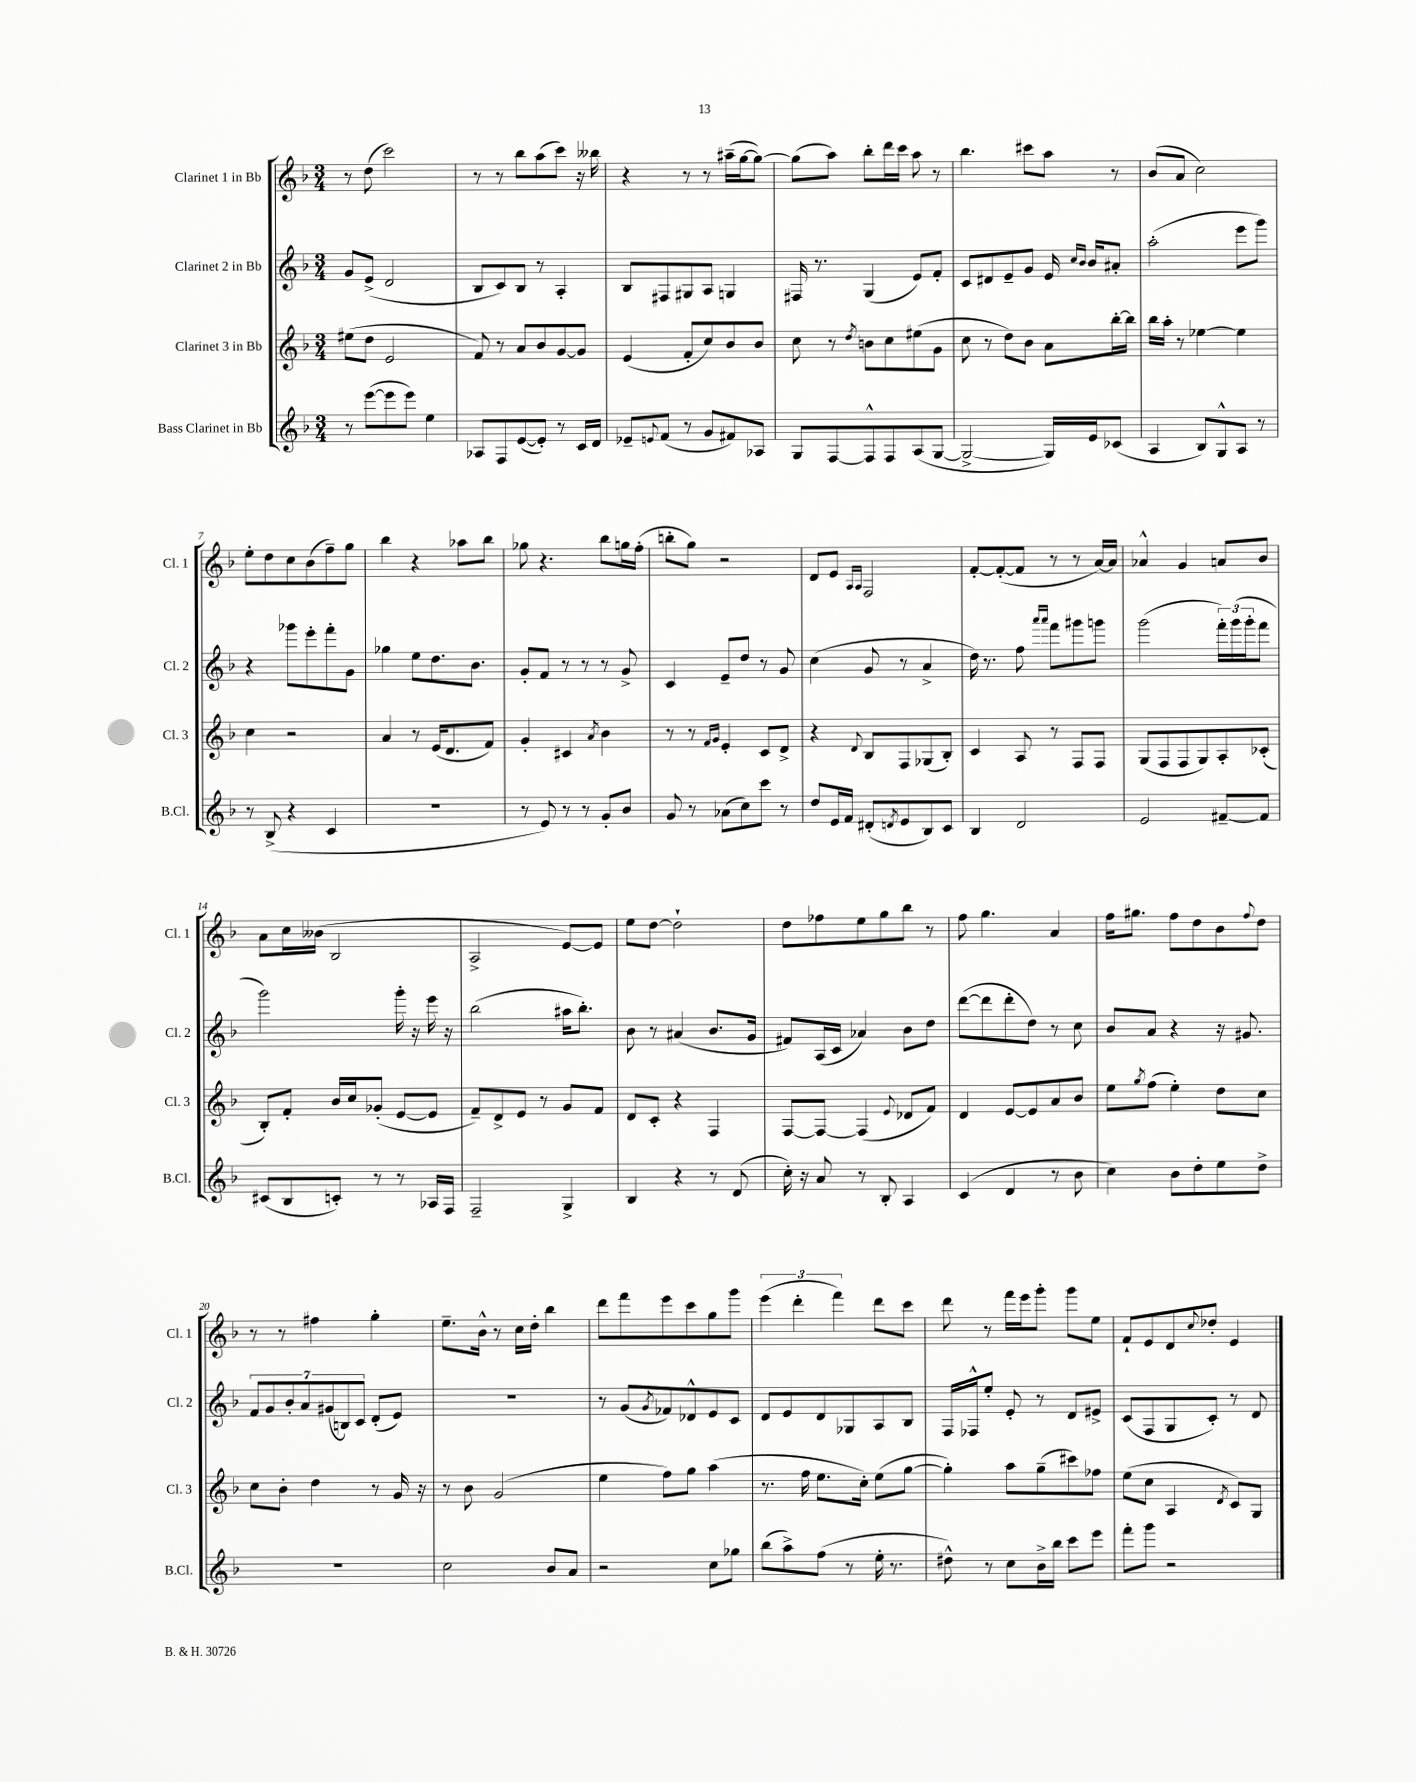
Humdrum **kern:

**kern	**kern	**kern	**kern
*staff4	*staff3	*staff2	*staff1
*clefG2	*clefG2	*clefG2	*clefG2
*k[b-]	*k[b-]	*k[b-]	*k[b-]
*M3/4	*M3/4	*M3/4	*M3/4
8r	(8ee#\L	8g/L	8r
([8eee\L	8dd\J	(8e^/J	(8dd\
8eee\]	2e/	2d/	2ccc\)
8eee\J)	.	.	.
4ee\	.	.	.
=	=	=	=
8A-/L	8f/)	8B-/L	8r
8F/	8r	8c/)	8r
([8e/	8a/L	8B-/J	8bb-\L
8e'/]J)	8b-/	8r	(8aa\
8r	[8g/	4A'/	8ccc\J)
16c/LL	8g/]J	.	16r
16d/JJ	.	.	16bb--\
=	=	=	=
8e-~/L	(4e/	8B-/L	4r
8qqe/	.	.	.
(8f/J	.	8F#/	.
8r	8f'/L	8G#/	8r
8g/L	8cc/)	8A/J	8r
8f#/)	8b-/	4G/	(16aa#~\LL
.	.	.	[16gg\J
8A-/J	8b-/J	.	8gg\_J)
=	=	=	=
8G/L	8cc\	16F#/	(8gg\]L
.	.	8.r	.
[8F/	8r	.	8aa\J)
.	8qdd/	.	.
8F^^/]	8b\L	(4G/	8bb-'\L
8F/	8cc\	.	16ddd\L
.	.	.	16ccc\JJ
(8A/	(8ee#\	8e/L)	8aa\
[8G/J	8g\J	8f'/J	8r
=	=	=	=
2G^/_	8cc\	8c/L	4.bb-\
.	8r	8d#/	.
.	8dd\L)	8e~/	.
.	8b-\J	8g/J	8ccc#\L
16G/]LL)	8a\L	16e/	8aa\J
.	.	16qqcc/LL	.
.	.	16qqb-/JJ	.
16e/J	.	16b-/LK	.
(8c-/J	[16bb-'\L	8a#'/J	8r
.	16bb-\]JJ	.	.
=	=	=	=
4A/	16bb-\LL	(2aa'\	(8b-/L
.	16aa'\JJ	.	.
.	8r	.	8a/J
8B-/L)	[4ee-\	.	2cc\)
8G^^/	.	.	.
8A/J	4ee-\]	8eee\L	.
8r	.	8ggg\J)	.
=	=	=	=
8r	4cc\	4r	8ee'\L
(8B-^/	.	.	8dd\
4r	2r	8ggg-\L	8cc\
.	.	8eee'\	(8b-\
4c/	.	8fff'\	8ff~\)
.	.	8g\J	8gg\J
=	=	=	=
2.r	4a/	4gg-\	4bb-\
.	8r	8ee\L	4r
.	(16e/LK	8.dd\	.
.	8.d/	.	.
.	.	.	8aa-\L
.	.	8.b-\J	.
.	8f/J)	.	8bb-\J
=	=	=	=
8r	4g'/	8g'/L	8gg-\
8e/)	.	8f/J	4.r
8r	4c#/	8r	.
8r	.	8r	.
.	8qa/	.	.
8g'/L	4b-\	8r	8bb-\L
8b-/J	.	8g^/	16gg\L
.	.	.	(16ff'\JJ
=	=	=	=
8g/	8r	4c/	8bb'\L
8r	8r	.	8gg\J)
.	16qqf/LL	.	.
.	16qqg/JJ	.	.
(8a-\L	4e'/	8e~/L	2r
8cc\)	.	8dd/J	.
8ccc\J	8c/L	8r	.
8r	8d^/J	8g/	.
=	=	=	=
8dd/L	4r	(4cc\	8d/L
16e/L	.	.	8e/J
16f/JJ	.	.	.
.	.	.	16qqA/LL
.	8qqd/	.	16qqA/JJ
(8d#'/L	8B-/L	8g/	2F/
8qd/	.	.	.
8e/	8F/	8r	.
8B-/)	(8G-/	4a^/	.
8c/J	8B-'/J)	.	.
=	=	=	=
4B-/	4c/	16dd\)	[8f'/L
.	.	8.r	.
.	.	.	(8f'/_
2d/	8A/	8ff\	8f/]J
.	.	16qqaaa/LL	.
.	.	16qqaaa/JJ	.
.	8r	8fff\L	8r
.	8F/L	8ggg#\	8r
.	8F/J	8ggg\J	[16a/LL)
.	.	.	16a/]JJ
=	=	=	=
2e/	(8G/L	(2ggg\	4a-^^/
.	8F/	.	.
.	8F/	.	4g/
.	8G/)	.	.
[8f#~/L	8A'/	24fff'\LL)	8a/L
.	.	(24ggg\	.
.	.	24ggg'\J	.
8f#/]J	(8c-'/J	8fff\J	8b-/J
=	=	=	=
(8c#/L	8B-'/L)	2ggg\)	8a\L
8B-/	8f'/J	.	16cc\L
.	.	.	(16b--\JJ
8c'/J)	16b-/LL	.	2B-/
.	16cc/J	.	.
8r	(8g-'/J	.	.
8r	[8e/L	16ggg'\	.
.	.	16r	.
16A-/LL	8e/]J	16eee\	.
16F/JJ	.	16r	.
=	=	=	=
2F~/	8f~/L)	(2bb-\	2A^/
.	8d^/	.	.
.	8e/J	.	.
.	8r	.	.
4G^/	8g/L	16aa#\LK	[8e/L)
.	.	8.bb-'\J)	.
.	8f/J	.	8e/]J
=	=	=	=
4B-/	8d/L	8b-\	8ee\L
.	8c'/J	8r	[8dd\J
4r	4r	(4a#/	2dd`\]
8r	4F/	8.b-/L	.
(8d/	.	.	.
.	.	16g/Jk	.
=	=	=	=
16cc'\)	[8F/L	8f#/L)	8dd\L
16r	.	.	.
8a/	8F/_J	(16A/L	8ff-\
.	.	16c/JJ	.
8r	(4F/]	4a-/)	8ee\
8B-'/	.	.	8gg\
.	8qqe/	.	.
4A/	8d-/L	8b-\L	8bb-\J
.	8f/J)	8dd\J	8r
=	=	=	=
(4c/	4d/	([8ddd\L	8ff\
.	.	8ddd\]	4.gg\
4d/	[8e/L	8ddd'\	.
.	8e/]	8dd\J)	.
8r	8a/	8r	4a/
8b-\	8b-/J	8cc\	.
=	=	=	=
4cc\)	8ee\L	8b-/L	16ff\LK
.	.	.	8.gg#\J
.	8qgg/	.	.
.	(8ff\J	8a/J	.
8b-\L	4ee'\)	4r	8ff\L
8dd'\	.	.	8dd\
8ee\	8dd\L	16r	8b-\
.	.	8.g#/	.
.	.	.	8qqff/
8dd^\J	8cc\J	.	8dd\J
=	=	=	=
2.r	8cc\L	14f/L	8r
.	.	14g/	.
.	8b-'\J	.	8r
.	.	14b-'/	.
.	.	14a/	.
.	4dd\	.	4ff#\
.	.	(14g#/	.
.	.	14B/)	.
.	.	14c/J	.
.	8r	(8d'/L	4gg'\
.	16g/	8e/J)	.
.	16r	.	.
=	=	=	=
2cc\	8r	2.r	8.ee~\L
.	8b-\	.	.
.	.	.	16b-^^\Jk
.	(2g/	.	8r
.	.	.	16cc\LL
.	.	.	16dd'\JJ
8b-/L	.	.	4bb-\
8a/J	.	.	.
=	=	=	=
2r	4ee\	8r	8ddd\L
.	.	(8g/L	8fff\
.	.	8qg/	.
.	8ff\L)	8f-/)	8eee\
.	8gg\J	8d-^^/	8ccc\
8cc\L	(4aa\	8e/	8gg\
8gg-\J	.	8c/J	8ggg\J
=	=	=	=
(8bb-\L	8.r	8d/L	(6eee\
8aa^\)	.	8e/	.
.	.	.	6ddd'\
.	16ff\	.	.
(8ff\J	8.ee\L	8d/	.
.	.	.	6fff\)
8r	.	8G-/	.
.	16cc'\Jk)	.	.
16ee'\	(8ee\L	8A/	8ddd\L
8.r	.	.	.
.	[8gg\J	8B-/J	8ccc\J
=	=	=	=
8dd#^^\)	4gg'\])	16F/LL	8ddd\
.	.	16F-^^/J	.
8r	.	8ee'/J	8r
8cc\L	8aa\L	8e'/	16fff\LL
.	.	.	16eee\J
16b-^\L	(8gg~\	8r	8ggg'\J
16bb-\JJ	.	.	.
8ccc\L	8ccc#\)	8d/L	8ggg\L
8eee\J	8ff-\J	8e#^/J	8ee\J
=	=	=	=
8fff'\L	(8ee\L	(8c/L	8f`/L
8ggg\J	8cc\J	8F/	8e/
2r	4A/	8G/	8d/
.	.	.	8qqcc/
.	.	8c'/J)	8dd-'/J
.	8qd/	.	.
.	8c/L)	8r	4e/
.	8G/J	8d/	.
==	==	==	==
*-	*-	*-	*-
